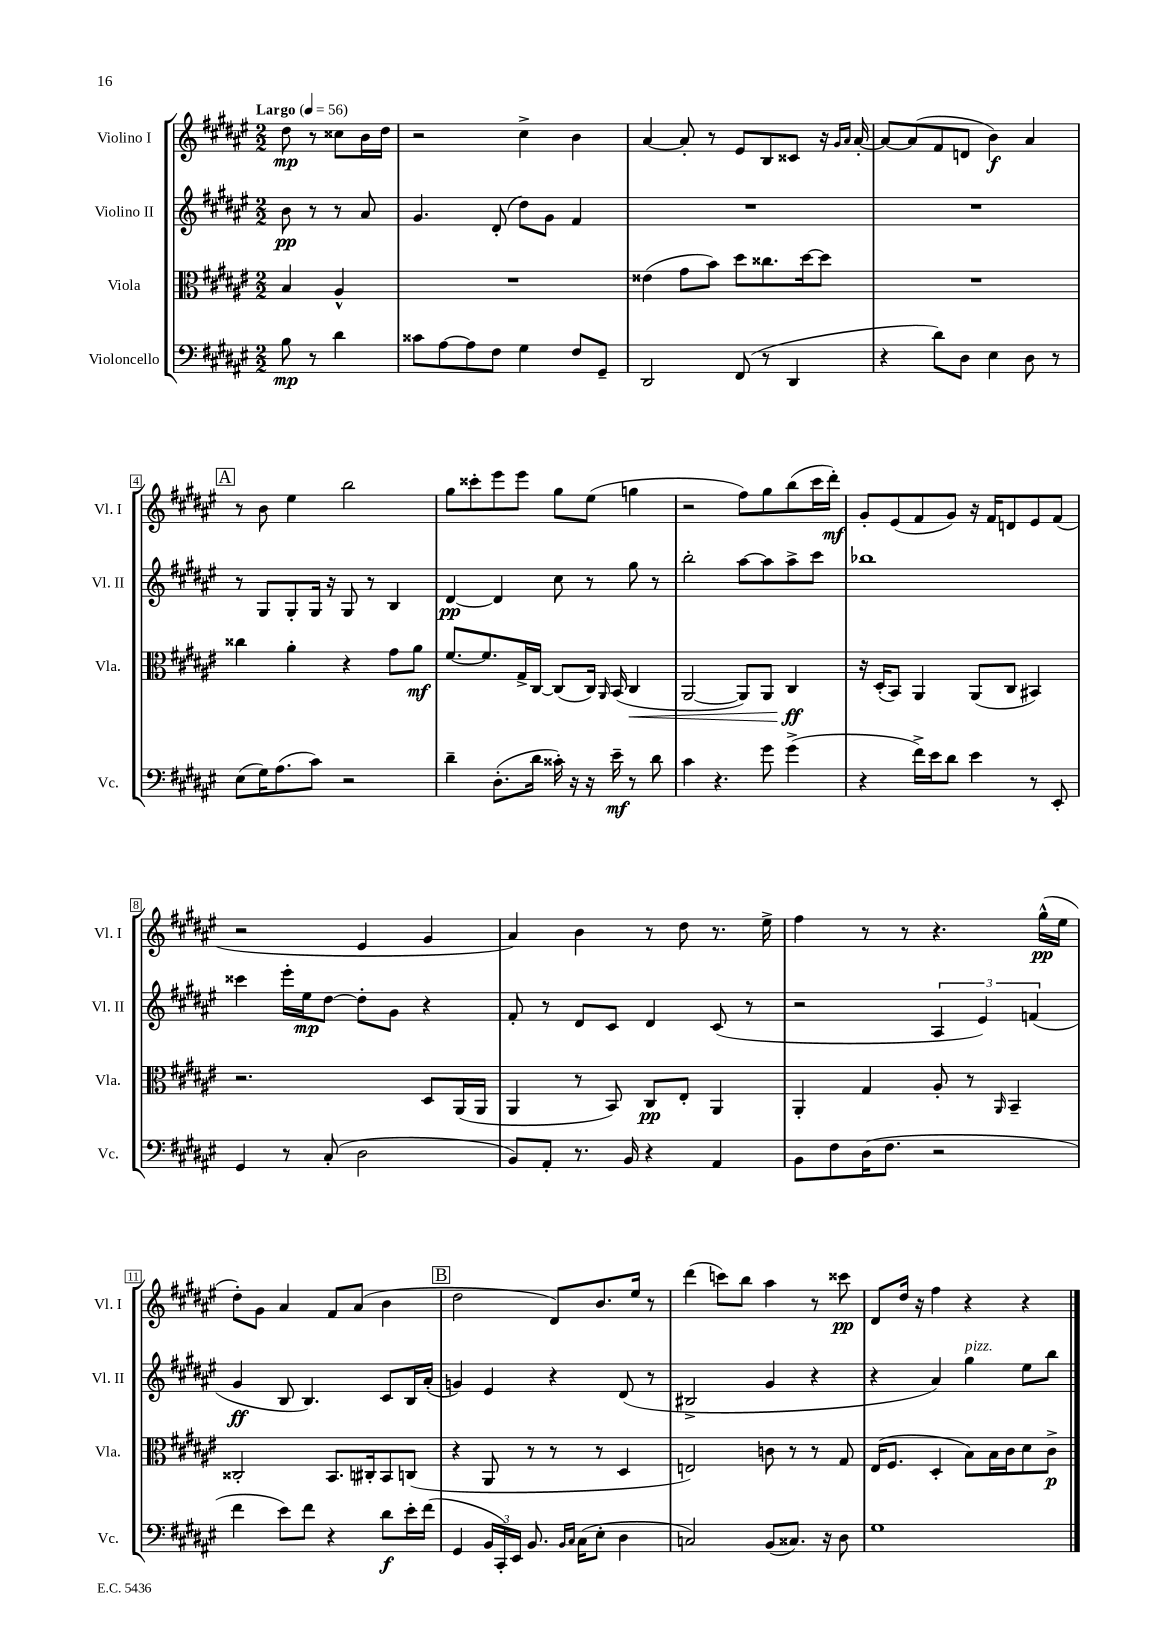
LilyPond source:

<<
\new StaffGroup <<
\new Staff = "s0" \with { instrumentName = "Violino I" shortInstrumentName = "Vl. I" } {
    \clef treble \key fis \major \numericTimeSignature \time 2/2 \partial 2 \tempo "Largo" 4 = 56
    \autoBeamOff dis''8\mp r8 cisis''8[ b'16 dis''16] |
    r2 cis''4-> b'4 |
    ais'4~ ais'8-. r8 eis'8[ b8 cisis'8] r16 \grace { gis'16[ ais'16] } ais'16~-. |
    ais'8[~ ais'8( fis'8 d'8] b'4\f) ais'4 |
    \mark \markup { \box "A" } r8 b'8 eis''4 b''2 |
    gis''8[ cisis'''8-. eis'''8 eis'''8] gis''8[ eis''8]( g''4 |
    r2 fis''8[) gis''8 b''8( cis'''16 dis'''16]-.\mf) |
    gis'8[-. eis'8( fis'8 gis'8]) r16 fis'16[ d'8 eis'8 fis'8]( |
    r2 eis'4 gis'4 |
    ais'4) b'4 r8 dis''8 r8. eis''16-> |
    fis''4 r8 r8 r4. gis''16[-^\pp( eis''16] |
    dis''8[-.) gis'8] ais'4 fis'8[ ais'8]( b'4 |
    \mark \markup { \box "B" } dis''2 dis'8[) b'8. eis''16] r8 |
    dis'''4( c'''8[) b''8] ais''4 r8 cisis'''8\pp |
    dis'8[ dis''16] r16 fis''4 r4 r4 \bar "|." |
}
\new Staff = "s1" \with { instrumentName = "Violino II" shortInstrumentName = "Vl. II" } {
    \clef treble \key fis \major \numericTimeSignature \time 2/2 \partial 2
    \autoBeamOff b'8\pp r8 r8 ais'8 |
    gis'4. dis'8-.( dis''8[) gis'8] fis'4 |
    R1 |
    R1 |
    \mark \markup { \box "A" } r8 gis8[ gis8-. gis16] r16 gis8 r8 b4 |
    dis'4~\pp dis'4 cis''8 r8 gis''8 r8 |
    b''2-. ais''8[~ ais''8 ais''8-> cis'''8] |
    bes''1 |
    cisis'''4 eis'''16[-. eis''16\mp dis''8]~ dis''8[-. gis'8] r4 |
    fis'8-. r8 dis'8[ cis'8] dis'4 cis'8( r8 |
    r2 \tuplet 3/2 { ais4 eis'4) f'4( } |
    gis'4\ff b8 b4.) cis'8[ b16 ais'16]-.( |
    \mark \markup { \box "B" } g'4) eis'4 r4 dis'8( r8 |
    bis2-> gis'4 r4 |
    r4 ais'4) gis''4^\markup { \italic "pizz." } eis''8[ b''8] \bar "|." |
}
\new Staff = "s2" \with { instrumentName = "Viola" shortInstrumentName = "Vla." } {
    \clef alto \key fis \major \numericTimeSignature \time 2/2 \partial 2
    \autoBeamOff b4 ais4-^ |
    R1 |
    eisis'4( gis'8[ b'8]) dis''8[ cisis''8. dis''16~ dis''8] |
    R1 |
    \mark \markup { \box "A" } cisis''4 ais'4-. r4 gis'8[ ais'8]\mf |
    fis'8.[~ fis'8. gis16-> cis16]~ cis8[( cis16]) \grace { ais,16 } b,16( cis4\< |
    ais,2~ ais,8[) ais,8] cis4\ff\! |
    r16 dis16[-.( b,8]) ais,4 ais,8[( cis8] bis,4) |
    r2. dis8[ ais,16( ais,16] |
    ais,4 r8 b,8) cis8[\pp eis8]-. ais,4 |
    ais,4-. gis4 ais8-. r8 \grace { ais,16 } b,4-- |
    cisis2-. b,8.[ cis16-. b,8 c8]( |
    \mark \markup { \box "B" } r4 ais,8 r8 r8 r8 dis4 |
    e2) c'8 r8 r8 gis8 |
    eis16[( fis8.] dis4-. b8[) b16 cis'16 dis'8 cis'8]->\p \bar "|." |
}
\new Staff = "s3" \with { instrumentName = "Violoncello" shortInstrumentName = "Vc." } {
    \clef bass \key fis \major \numericTimeSignature \time 2/2 \partial 2
    \autoBeamOff b8\mp r8 dis'4 |
    cisis'8[ ais8~ ais8 fis8] gis4 fis8[ gis,8]-- |
    dis,2 fis,8( r8 dis,4 |
    r4 dis'8[) dis8] eis4 dis8 r8 |
    \mark \markup { \box "A" } eis8[( gis16) ais8.( cis'8]) r2 |
    dis'4-- dis8.[-.( dis'16] cisis'16-.) r16 r16 eis'16--\mf r8 dis'8 |
    cis'4 r4. gis'8 gis'4->( |
    r4 fis'16[->) eis'16 dis'8] eis'4 r8 eis,8-. |
    gis,4 r8 cis8-.( dis2 |
    b,8[) ais,8]-. r8. b,16 r4 ais,4 |
    b,8[ fis8 dis16( fis8.] r2 |
    fis'4 eis'8[) fis'8] r4 dis'8[\f eis'16-. fis'16]( |
    \mark \markup { \box "B" } gis,4 \tuplet 3/2 { b,16[ cis,16-.) eis,16] } b,8. \grace { b,16[ cis16] } cis16[( eis8]-. dis4 |
    c2) b,8[( cisis8.]) r16 dis8 |
    gis1 \bar "|." |
}
>>
>>
\layout { \context { \Score \override BarNumber.stencil = #(make-stencil-boxer 0.1 0.3 ly:text-interface::print) } }
